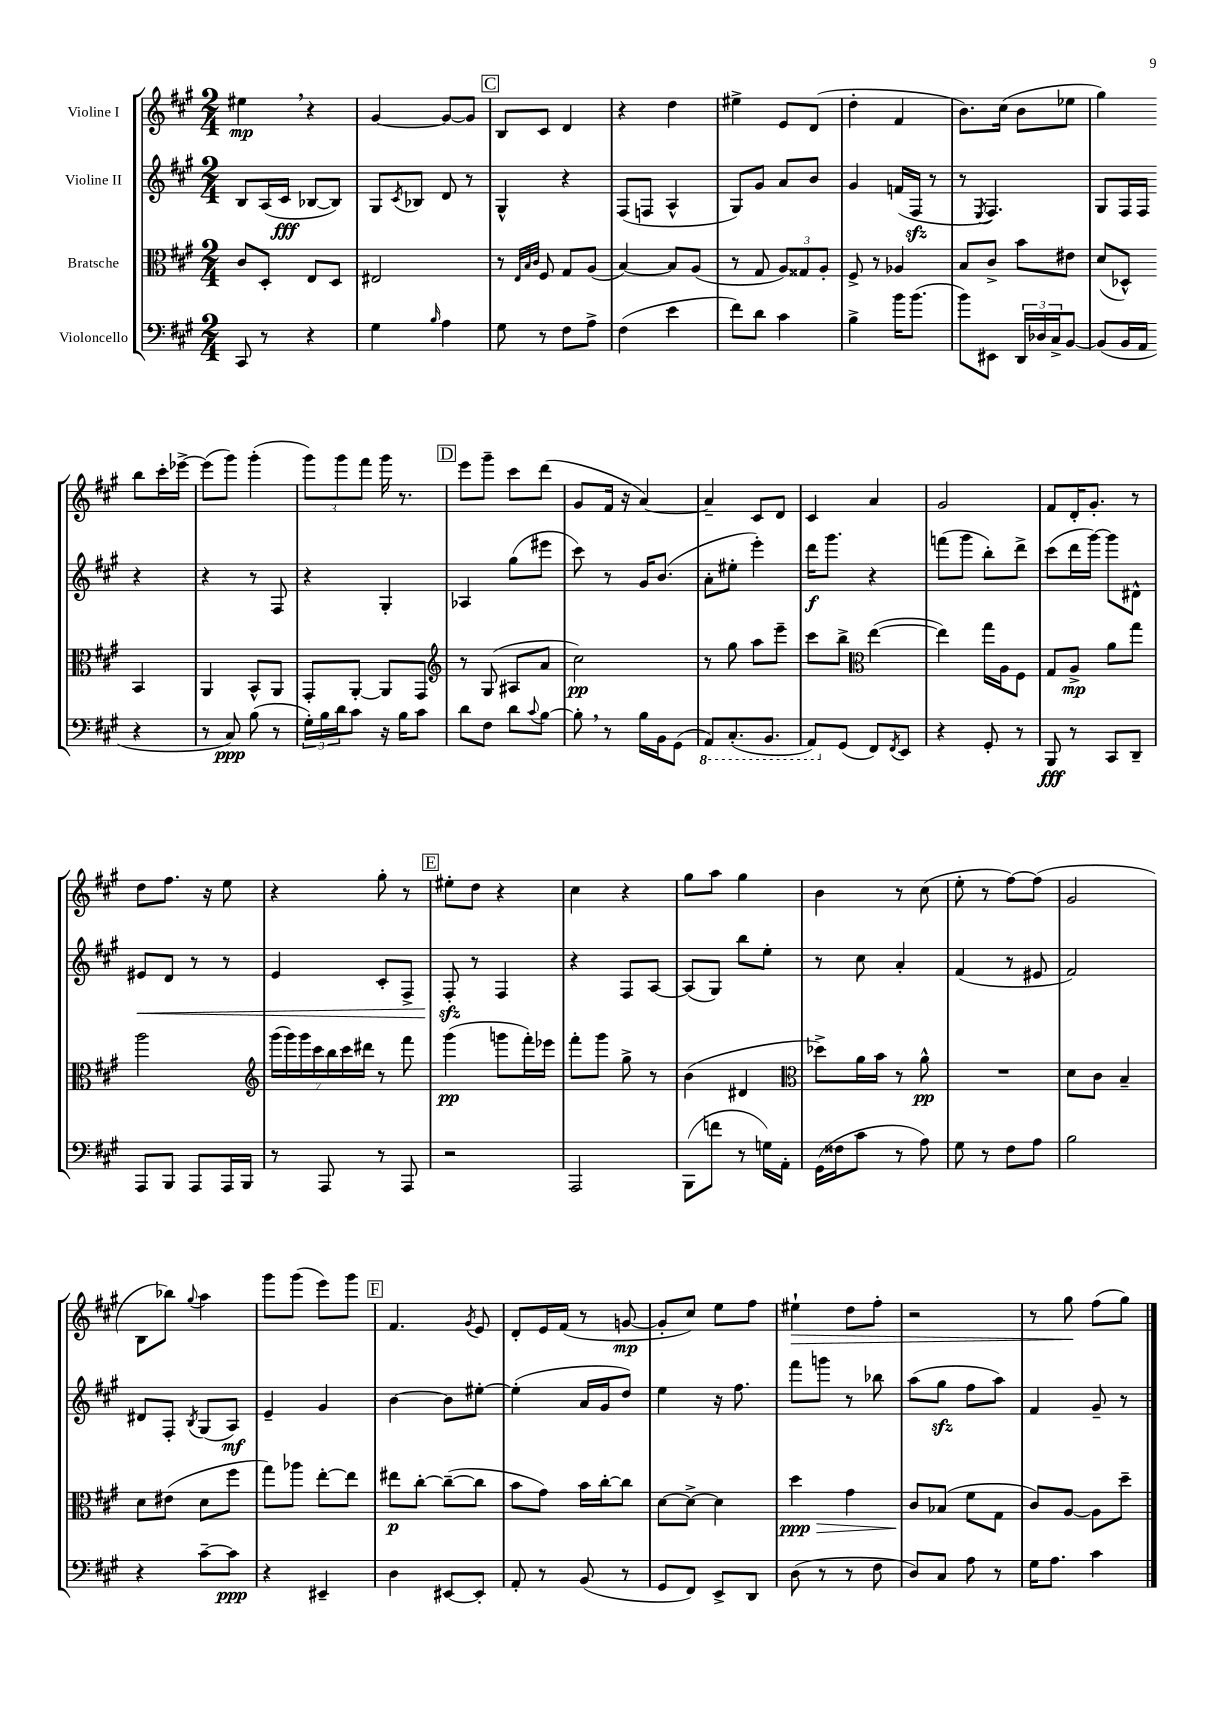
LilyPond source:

<<
\new StaffGroup <<
\new Staff = "s0" \with { instrumentName = "Violine I" } {
    \clef treble \key a \major \numericTimeSignature \time 2/4
    eis''4\mp \breathe r4 |
    gis'4~ gis'8~ gis'8 |
    \mark \markup { \box "C" } b8 cis'8 d'4 |
    r4 d''4 |
    eis''4-> e'8 d'8( |
    d''4-. fis'4 |
    b'8.) cis''16( b'8 ees''8 |
    gis''4) b''8 cis'''16-. ees'''16~-> |
    ees'''8( gis'''8) gis'''4-.( |
    \tuplet 3/2 { gis'''8) gis'''8 fis'''8 } gis'''16 r8. |
    \mark \markup { \box "D" } e'''8 gis'''8-- cis'''8 d'''8( |
    gis'8 fis'16 r16 a'4~) |
    a'4-- cis'8 d'8 |
    cis'4 a'4 |
    gis'2 |
    fis'8 d'16-. gis'8.-. r8 |
    d''8 fis''8. r16 e''8 |
    r4 gis''8-. r8 |
    \mark \markup { \box "E" } eis''8-. d''8 r4 |
    cis''4 r4 |
    gis''8 a''8 gis''4 |
    b'4 r8 cis''8( |
    e''8-. r8 fis''8~) fis''8( |
    gis'2 |
    b8 bes''8) \appoggiatura { gis''8 } a''4 |
    gis'''8 gis'''8( e'''8) gis'''8 |
    \mark \markup { \box "F" } fis'4. \acciaccatura { gis'8 } e'8 |
    d'8-. e'16 fis'16( r8 g'8~\mp |
    g'8-. cis''8) e''8 fis''8 |
    eis''4-!\> d''8 fis''8-. |
    r2 |
    r8 gis''8\! fis''8( gis''8) \bar "|." |
}
\new Staff = "s1" \with { instrumentName = "Violine II" } {
    \clef treble \key a \major \numericTimeSignature \time 2/4
    b8 a16( cis'16\fff bes8~ bes8) |
    gis8 \acciaccatura { cis'8 } bes8 d'8 r8 |
    \mark \markup { \box "C" } gis4-^ r4 |
    fis8( f8 a4-^ |
    gis8) gis'8 a'8 b'8 |
    gis'4 f'16( fis16\sfz r8 |
    r8 \acciaccatura { e8 } fis4.) |
    gis8 fis16 fis16 r4 |
    r4 r8 fis8 |
    r4 gis4-. |
    \mark \markup { \box "D" } aes4 gis''8( eis'''8 |
    cis'''8) r8 gis'16 b'8.( |
    a'8-. eis''8-. e'''4-.) |
    d'''16\f gis'''8. r4 |
    f'''8( gis'''8 b''8-.) d'''8-> |
    cis'''8( d'''16 gis'''16~) gis'''8 dis'8-^ |
    eis'8\< d'8 r8 r8 |
    e'4 cis'8-. fis8-> |
    \mark \markup { \box "E" } fis8-.\sfz\! r8 fis4 |
    r4 fis8 a8~ |
    a8( gis8) b''8 e''8-. |
    r8 cis''8 a'4-. |
    fis'4( r8 eis'8 |
    fis'2) |
    dis'8 fis8-. \acciaccatura { b8 } gis8( a8\mf) |
    e'4-- gis'4 |
    \mark \markup { \box "F" } b'4~ b'8 eis''8~-. |
    eis''4-.( a'16 gis'16 d''8) |
    e''4 r16 fis''8. |
    fis'''8 g'''8 r8 bes''8 |
    a''8( gis''8\sfz fis''8 a''8) |
    fis'4 gis'8-- r8 \bar "|." |
}
\new Staff = "s2" \with { instrumentName = "Bratsche" } {
    \clef alto \key a \major \numericTimeSignature \time 2/4
    cis'8 d8-. e8 d8 |
    eis2 |
    \mark \markup { \box "C" } r8 \grace { e32 b32 cis'32 } fis8 gis8 a8( |
    b4~) b8 a8( |
    r8 gis8 \tuplet 3/2 { a8) gisis8 a8-. } |
    fis8-> r8 aes4 |
    b8 cis'8-> b'8 eis'8 |
    d'8( des8-^) b,4 |
    a,4 b,8-^ a,8 |
    gis,8-. a,8~-. a,8 gis,8 |
    \mark \markup { \box "D" } \clef treble r8 gis8( ais8 a'8 |
    cis''2\pp) |
    r8 gis''8 a''8 e'''8-- |
    cis'''8 b''8-> \clef alto e''4~( |
    e''4) gis''16 a16 fis8 |
    gis8 a8->\mp a'8 gis''8 |
    a''2 |
    \clef treble \tuplet 7/4 { gis'''16( gis'''16) gis'''16 cis'''16 b''16 cis'''16 dis'''16 } r8 fis'''8 |
    \mark \markup { \box "E" } gis'''4\pp( g'''8 fis'''16-.) ees'''16 |
    fis'''8-. gis'''8 gis''8-> r8 |
    b'4( dis'4 |
    \clef alto des''8->) a'16 b'16 r8 a'8-^\pp |
    R2 |
    d'8 cis'8 b4-- |
    d'8 eis'8( d'8 fis''8 |
    gis''8) aes''8 e''8~-. e''8 |
    \mark \markup { \box "F" } eis''8\p cis''8~-. cis''8~--( cis''8 |
    b'8 gis'8) b'16 cis''16~-. cis''8 |
    d'8~ d'8~-> d'4 |
    d''4\ppp\> gis'4 |
    cis'8\! bes8( fis'8 gis8 |
    cis'8) a8~ a8 d''8-- \bar "|." |
}
\new Staff = "s3" \with { instrumentName = "Violoncello" } {
    \clef bass \key a \major \numericTimeSignature \time 2/4
    cis,8 r8 r4 |
    gis4 \grace { b16 } a4 |
    \mark \markup { \box "C" } gis8 r8 fis8 a8-> |
    fis4( e'4 |
    fis'8) d'8 cis'4 |
    b4-> b'16 b'8.( |
    b'8) eis,8 \tuplet 3/2 { d,16 des16 cis16-> } b,8~ |
    b,8( b,16 a,16 r4 |
    r8 cis8\ppp) b8( r8 |
    \tuplet 3/2 { gis16-.) b16 d'16 } cis'8 r16 b16 cis'8 |
    \mark \markup { \box "D" } d'8 fis8 d'8 \appoggiatura { cis'8 } b8~ |
    b8-. \breathe r8 b16 b,16 gis,8( |
    \ottava #-1 a,,8) cis,8.-.( b,,8. |
    a,,8) \ottava #0 gis,8( fis,8) \acciaccatura { fis,8 } e,8 |
    r4 gis,8-. r8 |
    b,,8\fff r8 cis,8 d,8-- |
    a,,8 b,,8 a,,8 a,,16 b,,16 |
    r8 a,,8 r8 a,,8 |
    \mark \markup { \box "E" } r2 |
    a,,2 |
    b,,8( f'8 r8 g16) a,16-. |
    gis,16( fisis16 cis'8 r8 a8) |
    gis8 r8 fis8 a8 |
    b2 |
    r4 cis'8~-- cis'8\ppp |
    r4 eis,4-- |
    \mark \markup { \box "F" } d4 eis,8~ eis,8-. |
    a,8-. r8 b,8( r8 |
    gis,8 fis,8) e,8-> d,8 |
    d8( r8 r8 fis8 |
    d8) cis8 a8 r8 |
    gis16 a8. cis'4 \bar "|." |
}
>>
>>
\layout { \context { \Score \remove "Bar_number_engraver" } }
